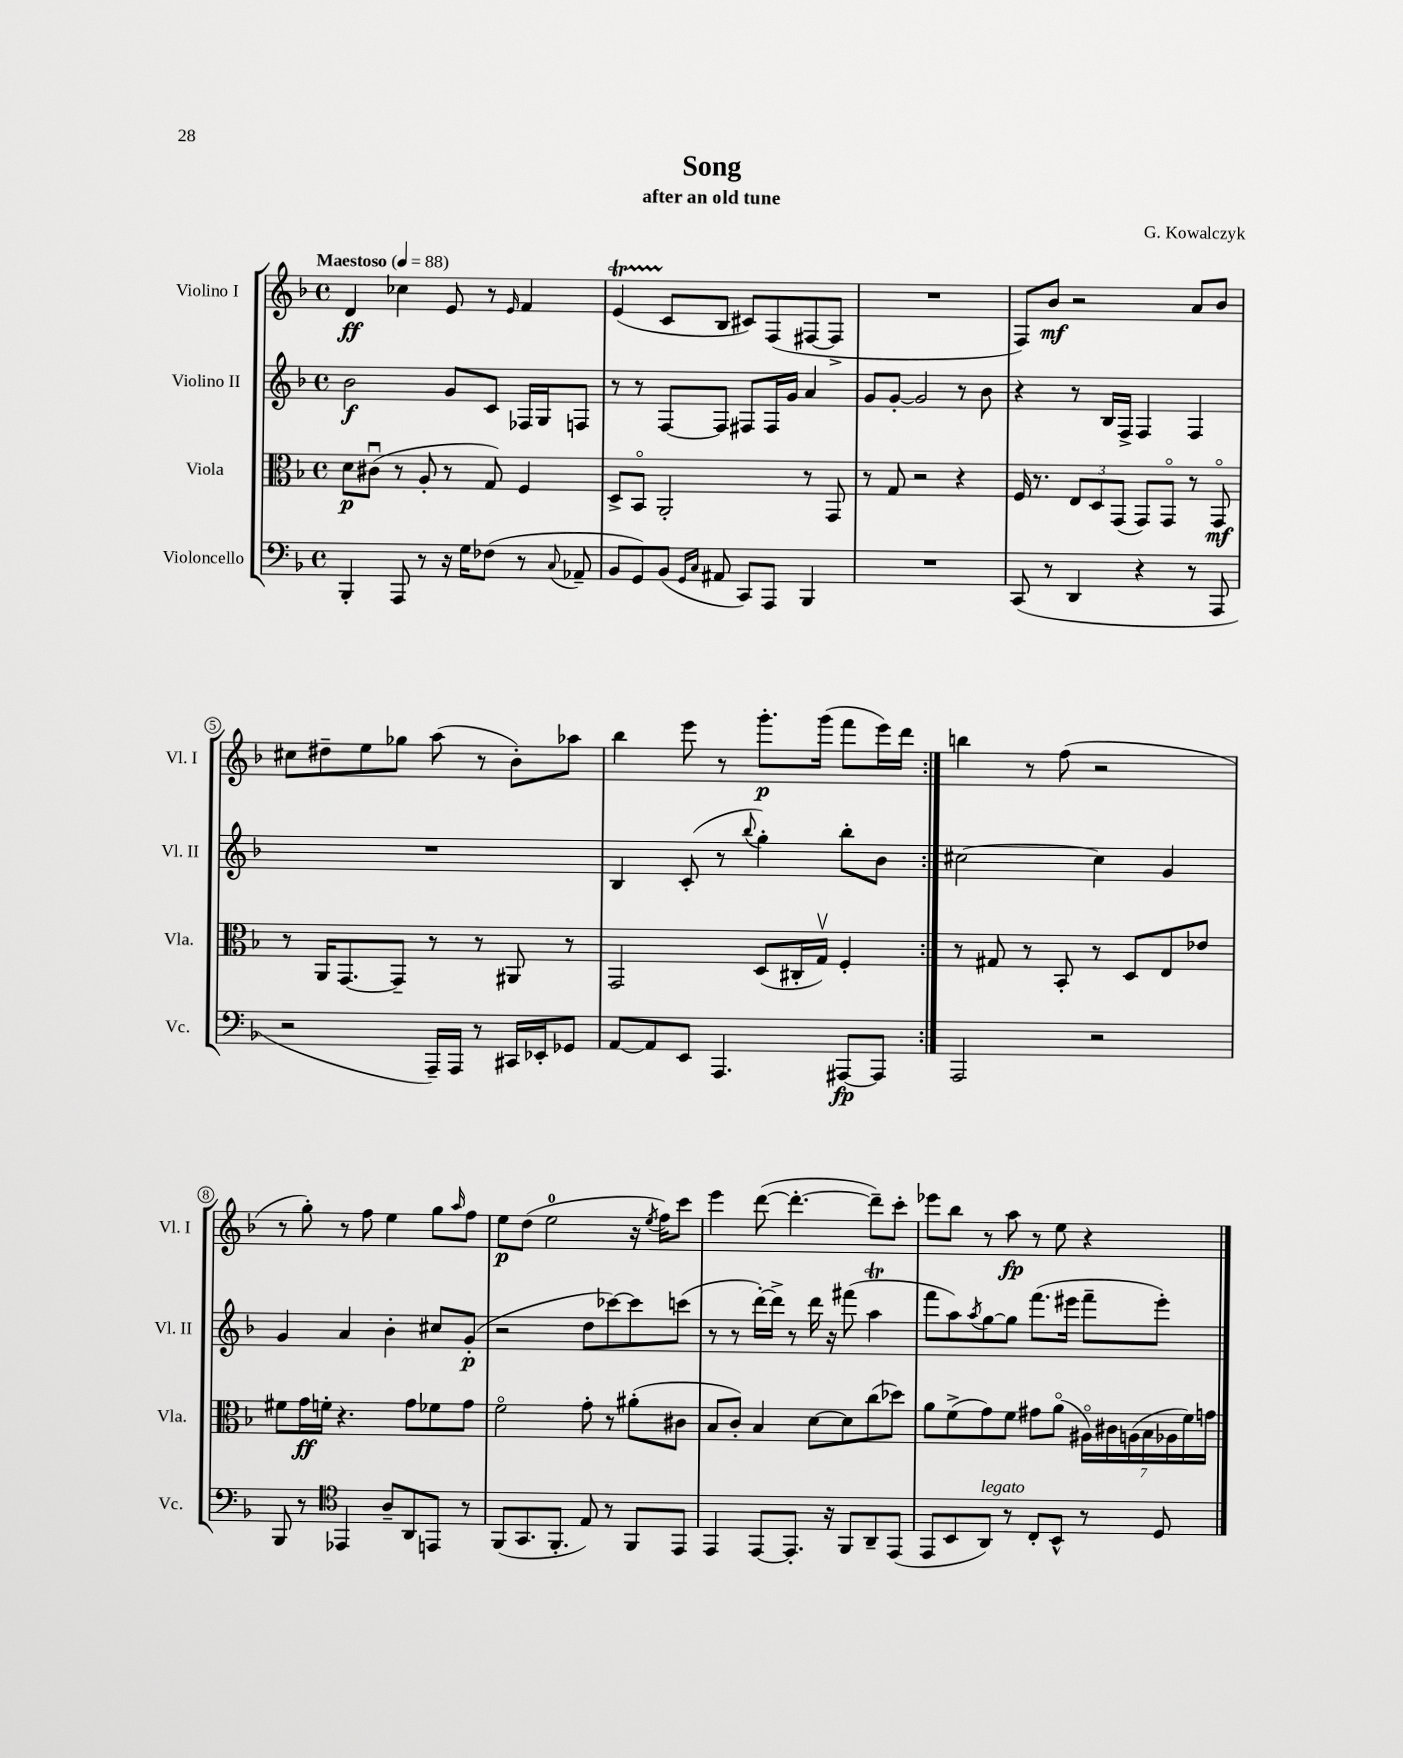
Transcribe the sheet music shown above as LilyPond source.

\header { title = "Song" composer = "G. Kowalczyk" subtitle = "after an old tune" }
<<
\new StaffGroup <<
\new Staff = "s0" \with { instrumentName = "Violino I" shortInstrumentName = "Vl. I" } {
    \clef treble \key f \major \defaultTimeSignature \time 4/4 \tempo "Maestoso" 4 = 88
    \repeat volta 2 { d'4\ff ces''4 e'8 r8 \grace { e'16 } f'4 |
    e'4\startTrillSpan( c'8\stopTrillSpan bes8 cis'8) f8( fis8~ fis8-> |
    R1 |
    f8) bes'8\mf r2 a'8 bes'8 |
    cis''8 dis''8-- e''8 ges''8 a''8( r8 bes'8-.) aes''8 |
    bes''4 e'''8 r8 g'''8.-.\p g'''16( f'''8 e'''16) d'''16 | }
    b''4 r8 f''8( r2 |
    r8 g''8-.) r8 f''8 e''4 g''8 \grace { a''16 } f''8 |
    e''8\p d''8( e''2-0 r16 \acciaccatura { e''8 } f''16) c'''8 |
    e'''4 d'''8~( d'''4.~-. d'''8--) c'''8-. |
    ees'''8 bes''8 r8 a''8\fp r8 e''8 r4 \bar "|." |
}
\new Staff = "s1" \with { instrumentName = "Violino II" shortInstrumentName = "Vl. II" } {
    \clef treble \key f \major \defaultTimeSignature \time 4/4
    \repeat volta 2 { bes'2\f g'8 c'8 fes16 g16 f8 |
    r8 r8 f8~ f8 fis8 fis16 g'16 a'4 |
    g'8 g'8~-. g'2 r8 bes'8 |
    r4 r8 bes16 f16-> f4 f4 |
    R1 |
    bes4 c'8-.( r8 \appoggiatura { bes''8 } g''4-.) bes''8-. bes'8 | }
    cis''2~ cis''4 g'4 |
    g'4 a'4 bes'4-. cis''8 g'8-.\p( |
    r2 d''8 ces'''8~) ces'''8 c'''8( |
    r8 r8 d'''16~-.) d'''16-> r8 d'''16 r16 fis'''8( a''4\trill |
    f'''8 a''8) \acciaccatura { a''8 } g''8~ g''8 f'''8.( eis'''16 f'''8-- eis'''8-.) \bar "|." |
}
\new Staff = "s2" \with { instrumentName = "Viola" shortInstrumentName = "Vla." } {
    \clef alto \key f \major \defaultTimeSignature \time 4/4
    \repeat volta 2 { d'8\p cis'8\downbow( r8 a8-. r8 g8) f4 |
    d8-> bes,8\flageolet a,2-. r8 g,8 |
    r8 g8 r2 r4 |
    f16 r8. \tuplet 3/2 { e8 d8 g,8( } g,8) g,8\flageolet r8 g,8\flageolet\mf |
    r8 a,16 g,8.~ g,8-- r8 r8 ais,8 r8 |
    g,2 d8( cis16-. g16\upbow) f4-. | }
    r8 gis8 r8 bes,8-. r8 d8 e8 ees'8 |
    fis'8 g'16\ff f'16-. r4. g'8 fes'8 g'8 |
    f'2\flageolet g'8-. r8 ais'8-.( cis'8 |
    bes8 c'8-.) bes4 d'8~ d'8 c''8( des''8) |
    a'8 f'8->( g'8) f'8 gis'8 a'8\flageolet( \tuplet 7/4 { ais16\flageolet) cis'16 a16( bes16 aes16 f'16) g'16 } \bar "|." |
}
\new Staff = "s3" \with { instrumentName = "Violoncello" shortInstrumentName = "Vc." } {
    \clef bass \key f \major \defaultTimeSignature \time 4/4
    \repeat volta 2 { bes,,4-. a,,8 r8 r16 g16 fes8( r8 \appoggiatura { c8 } aes,8-- |
    bes,8 g,8) bes,8( \grace { g,16 c16 } ais,8 c,8) a,,8 bes,,4 |
    R1 |
    c,8( r8 d,4 r4 r8 a,,8 |
    r2 a,,16--) a,,16 r8 cis,16 ees,16-. ges,8 |
    a,8~ a,8 e,8 a,,4. ais,,8~\fp ais,,8 | }
    a,,2 r2 |
    bes,,8 r8 \clef tenor ees,4 a8-- a,8 e,8 r8 |
    f,8( g,8. f,8.-. e8) r8 f,8 e,8 |
    e,4 e,8~ e,8.-. r16 f,8 a,8-- e,8( |
    e,8 bes,8 a,8^\markup { \italic "legato" }) r8 c8-. bes,8-^ r8 d8 \bar "|." |
}
>>
>>
\layout { \context { \Score \override BarNumber.stencil = #(make-stencil-circler 0.1 0.3 ly:text-interface::print) } }
